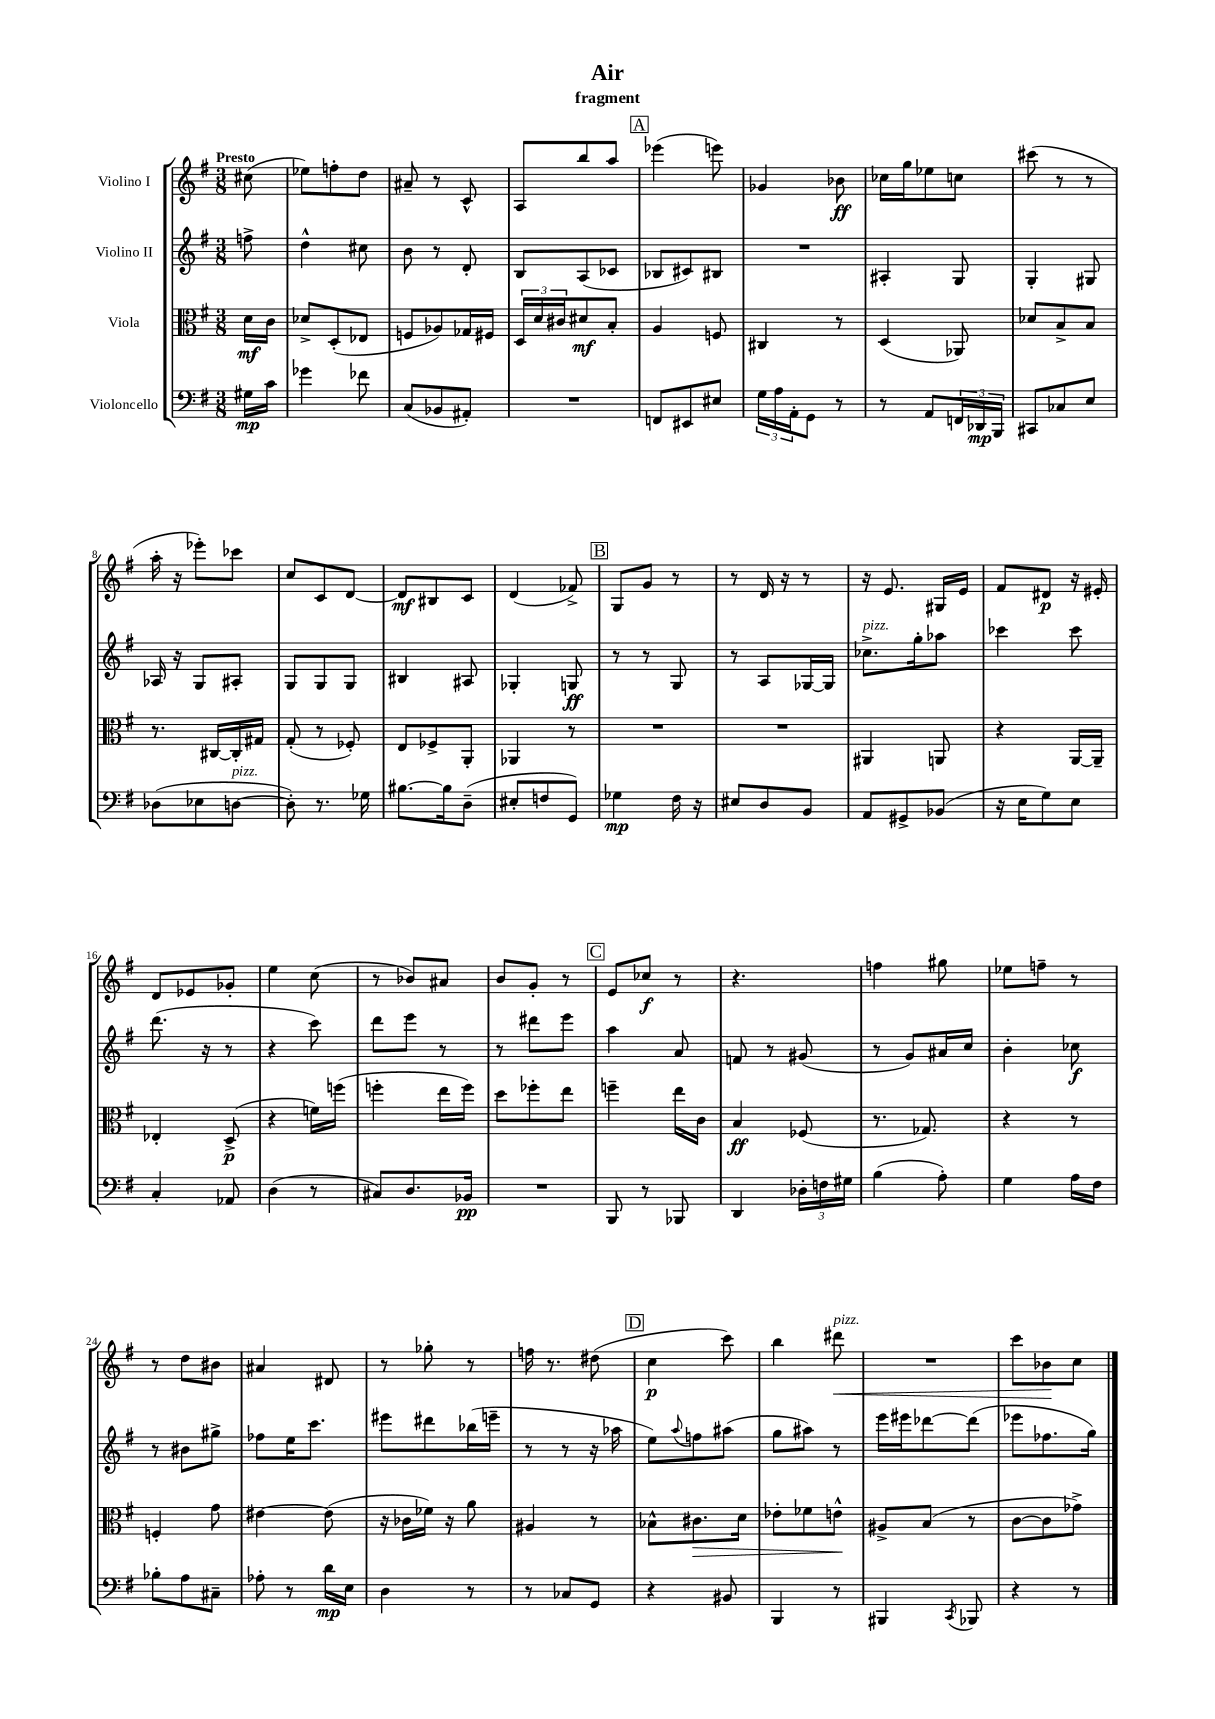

**kern	**dynam	**kern	**dynam	**kern	**dynam	**kern	**dynam
*part4	*part4	*part3	*part3	*part2	*part2	*part1	*part1
*staff4	*staff4	*staff3	*staff3	*staff2	*staff2	*staff1	*staff1
*I"Violoncello	*	*I"Viola	*	*I"Violino II	*	*I"Violino I	*
*clefF4	*	*clefC3	*	*clefG2	*	*clefG2	*
*k[f#]	*	*k[f#]	*	*k[f#]	*	*k[f#]	*
*M3/8	*	*M3/8	*	*M3/8	*	*M3/8	*
=	=	=	=	=	=	=	=
!	!	!	!	!	!	!LO:TX:a:B:t=Presto	!
16G#X\LL	mp	16d\LL	mf	8ffn^\	.	(8cc#X\	.
16c\JJ	.	16c\JJ	.	.	.	.	.
=1	=1	=1	=1	=1	=1	=1	=1
4g-X\	.	8d-X^/L	.	4dd^^\	.	8ee-X\L)	.
.	.	(8D'/	.	.	.	8ffn'\	.
8f-X\	.	8E-X/J	.	8cc#X\	.	8dd\J	.
=2	=2	=2	=2	=2	=2	=2	=2
(8C/L	.	8Fn/L	.	8b\	.	8a#X~/	.
8BB-X/	.	8A-X/)	.	8r	.	8r	.
8AA#X'/J)	.	16G-X/L	.	8d'/	.	8c^^/	.
.	.	16F#X/JJ	.	.	.	.	.
=3	=3	=3	=3	=3	=3	=3	=3
4.r	.	24D/LL	.	8B/L	.	8A/L	.
.	.	24d/	.	.	.	.	.
.	.	24c#X/J	.	.	.	.	.
.	.	8d#X/	mf	(8A/	.	8bb/	.
.	.	8B'/J	.	8c-X/J	.	8aa/J	.
!!LO:REH:place=s1:t=A
=4	=4	=4	=4	=4	=4	=4	=4
8FFn/L	.	4A/	.	8B-X/L	.	(4eee-X\	.
8EE#X/	.	.	.	8c#X/)	.	.	.
8E#X/J	.	8Fn/	.	8B#X/J	.	8eeen\)	.
=5	=5	=5	=5	=5	=5	=5	=5
24G\LL	.	4C#X/	.	4.r	.	4g-X/	.
24A\	.	.	.	.	.	.	.
24AA'\J	.	.	.	.	.	.	.
8GG\J	.	.	.	.	.	.	.
8r	.	8r	.	.	.	8b-X\	ff
=6	=6	=6	=6	=6	=6	=6	=6
8r	.	(4D/	.	4A#X'/	.	16cc-X\LL	.
.	.	.	.	.	.	16gg\J	.
8AA/L	.	.	.	.	.	8ee-X\	.
24FFn/L	.	8AA-X/)	.	8G/	.	8ccn\J	.
24DD-X/	mp	.	.	.	.	.	.
24BBB/JJ	.	.	.	.	.	.	.
=7	=7	=7	=7	=7	=7	=7	=7
8CC#X/L	.	8d-X/L	.	4G'/	.	(8ccc#X\	.
8C-X/	.	8B^/	.	.	.	8r	.
8E/J	.	8B/J	.	8G#X/	.	8r	.
!!LO:LB:g=z
=8	=8	=8	=8	=8	=8	=8	=8
(8D-X\L	.	8.r	.	16A-X/	.	16aa'\	.
.	.	.	.	16r	.	16r	.
8E-X\	.	.	.	8G/L	.	8eee-X'\L)	.
.	.	[16C#X/LL	.	.	.	.	.
!LO:TX:a:i:t=pizz.	!	!	!	!	!	!	!
[8Dn\J	.	16C#'/]	.	8A#X'/J	.	8ccc-X\J	.
.	.	16G#X/JJ	.	.	.	.	.
=9	=9	=9	=9	=9	=9	=9	=9
8D'\])	.	(8G'/	.	8G/L	.	8cc/L	.
8.r	.	8r	.	8G/	.	8c/	.
.	.	8F-X'/)	.	8G/J	.	[8d/J	.
16G-X\	.	.	.	.	.	.	.
=10	=10	=10	=10	=10	=10	=10	=10
[8.B#X\L	.	8E/L	.	4B#X/	.	8d/L]	mf
.	.	8F-X^/	.	.	.	8B#X/	.
16B#\k]	.	.	.	.	.	.	.
(8D~\J	.	8AA'/J	.	8A#X/	.	8c/J	.
=11	=11	=11	=11	=11	=11	=11	=11
8E#X'/L	.	4AA-X/	.	4G-X'/	.	(4d/	.
8Fn/	.	.	.	.	.	.	.
8GG/J)	.	8r	.	8Gn/	ff	8f-X^/)	.
!!LO:REH:place=s1:t=B
=12	=12	=12	=12	=12	=12	=12	=12
4G-X\	mp	4.r	.	8r	.	8G/L	.
.	.	.	.	8r	.	8g/J	.
16F#\	.	.	.	8G/	.	8r	.
16r	.	.	.	.	.	.	.
=13	=13	=13	=13	=13	=13	=13	=13
8E#X/L	.	4.r	.	8r	.	8r	.
8D/	.	.	.	8A/L	.	16d/	.
.	.	.	.	.	.	16r	.
8BB/J	.	.	.	[16G-X/L	.	8r	.
.	.	.	.	16G-/JJ]	.	.	.
=14	=14	=14	=14	=14	=14	=14	=14
!	!	!	!	!LO:TX:a:i:t=pizz.	!	!	!
8AA/L	.	4AA#X/	.	8.cc-X^\L	.	16r	.
.	.	.	.	.	.	8.e/	.
8GG#X^/	.	.	.	.	.	.	.
.	.	.	.	16gg'\k	.	.	.
(8BB-X/J	.	8AAn/	.	8aa-X\J	.	16G#X/LL	.
.	.	.	.	.	.	16e/JJ	.
=15	=15	=15	=15	=15	=15	=15	=15
16r	.	4r	.	4ccc-X\	.	8f#/L	.
16E\KL	.	.	.	.	.	.	.
8G\)	.	.	.	.	.	8d#X/J	p
8E\J	.	[16AA/LL	.	8ccc-\	.	16r	.
.	.	16AA~/JJ]	.	.	.	16e#X'/	.
!!LO:LB:g=z
=16	=16	=16	=16	=16	=16	=16	=16
4C'/	.	4E-X'/	.	(8.ddd\	.	8d/L	.
.	.	.	.	.	.	8e-X/	.
.	.	.	.	16r	.	.	.
8AA-X/	.	(8D^/	p	8r	.	8g-X'/J	.
=17	=17	=17	=17	=17	=17	=17	=17
(4D\	.	4r	.	4r	.	4ee\	.
8r	.	16fn\LL)	.	8ccc\)	.	(8cc\	.
.	.	(16ffn\JJ	.	.	.	.	.
=18	=18	=18	=18	=18	=18	=18	=18
8C#X/L)	.	4ffn'\	.	8ddd\L	.	8r	.
8.D/	.	.	.	8eee\J	.	8b-X/L)	.
.	.	16ee\LL	.	8r	.	8a#X/J	.
16BB-X/Jk	pp	16ff\JJ)	.	.	.	.	.
=19	=19	=19	=19	=19	=19	=19	=19
4.r	.	8dd\L	.	8r	.	8b/L	.
.	.	8ff-X'\	.	8ddd#X\L	.	8g'/J	.
.	.	8ee\J	.	8eee\J	.	8r	.
!!LO:REH:place=s1:t=C
=20	=20	=20	=20	=20	=20	=20	=20
8BBB/	.	4ffn~\	.	4aa\	.	8e/L	.
8r	.	.	.	.	.	8cc-X/J	f
8BBB-X/	.	16ee\LL	.	8a/	.	8r	.
.	.	16c\JJ	.	.	.	.	.
=21	=21	=21	=21	=21	=21	=21	=21
4DD/	.	4B/	ff	8fn/	.	4.r	.
.	.	.	.	8r	.	.	.
24D-X'\LL	.	(8F-X/	.	(8g#X/	.	.	.
24Fn\	.	.	.	.	.	.	.
24G#X\JJ	.	.	.	.	.	.	.
=22	=22	=22	=22	=22	=22	=22	=22
(4B\	.	8.r	.	8r	.	4ffn\	.
.	.	.	.	8g/L)	.	.	.
.	.	8.G-X/)	.	.	.	.	.
8A'\)	.	.	.	16a#X/L	.	8gg#X\	.
.	.	.	.	16cc/JJ	.	.	.
=23	=23	=23	=23	=23	=23	=23	=23
4G\	.	4r	.	4b'\	.	8ee-X\L	.
.	.	.	.	.	.	8ffn~\J	.
16A\LL	.	8r	.	8cc-X\	f	8r	.
16F#\JJ	.	.	.	.	.	.	.
!!LO:LB:g=z
=24	=24	=24	=24	=24	=24	=24	=24
8B-X'\L	.	4Fn'/	.	8r	.	8r	.
8A\	.	.	.	8b#X\L	.	8dd\L	.
8C#X~\J	.	8g\	.	8gg#X^\J	.	8b#X\J	.
=25	=25	=25	=25	=25	=25	=25	=25
8A-X'\	.	[4e#X\	.	8ff-X\L	.	4a#X/	.
8r	.	.	.	16ee\K	.	.	.
.	.	.	.	8.ccc\J	.	.	.
16d\LL	mp	(8e#\]	.	.	.	8d#X/	.
16E\JJ	.	.	.	.	.	.	.
=26	=26	=26	=26	=26	=26	=26	=26
4D\	.	16r	.	8eee#X\L	.	8r	.
.	.	16c-X\LL	.	.	.	.	.
.	.	16f-X\JJ)	.	8ddd#X\	.	8gg-X'\	.
.	.	16r	.	.	.	.	.
8r	.	8a\	.	(16bb-X\L	.	8r	.
.	.	.	.	16eeen~\JJ	.	.	.
=27	=27	=27	=27	=27	=27	=27	=27
8r	.	4A#X/	.	8r	.	16ffn\	.
.	.	.	.	.	.	8.r	.
8C-X/L	.	.	.	8r	.	.	.
8GG/J	.	8r	.	16r	.	(8dd#X\	.
.	.	.	.	16aa-X\	.	.	.
!!LO:REH:place=s1:t=D
=28	=28	=28	=28	=28	=28	=28	=28
4r	.	8B-X^^\L	.	8ee\L)	.	4cc\	p
.	.	.	.	8qqaa/	.	.	.
!	!	!	!LO:HP:b	!	!	!	!
.	.	8.c#X\	>	8ffn\	.	.	.
8BB#X/	.	.	.	(8aa#X\J	.	8ccc\)	.
.	.	16d\Jk	.	.	.	.	.
=29	=29	=29	=29	=29	=29	=29	=29
4BBB/	.	8e-X'\L	.	8gg\L	.	4bb\	.
.	.	8f-X\	.	8aa#X\J)	.	.	.
!	!	!	!	!	!	!LO:TX:a:i:t=pizz.	!
!	!	!	!	!	!	!	!LO:HP:b
8r	.	8en^^\J	.	8r	.	8ddd#X\	<
.	.	.	]	.	.	.	.
=30	=30	=30	=30	=30	=30	=30	=30
4BBB#X/	.	8A#X^/L	.	16eee\LL	.	4.r	.
.	.	.	.	16eee#X\J	.	.	.
.	.	(8B/J	.	[8ddd-X\	.	.	.
8qCC/	.	.	.	.	.	.	.
8BBB-X/	.	8r	.	(8ddd-\J]	.	.	.
=31	=31	=31	=31	=31	=31	=31	=31
4r	.	[8c\L	.	8eee-X\L	.	8ccc\L	.
.	.	8c\]	.	8.ff-X\	.	8b-X\	.
8r	.	8g-X^\J)	.	.	.	8cc\J	[
.	.	.	.	16gg\Jk)	.	.	.
==	==	==	==	==	==	==	==
*-	*-	*-	*-	*-	*-	*-	*-
